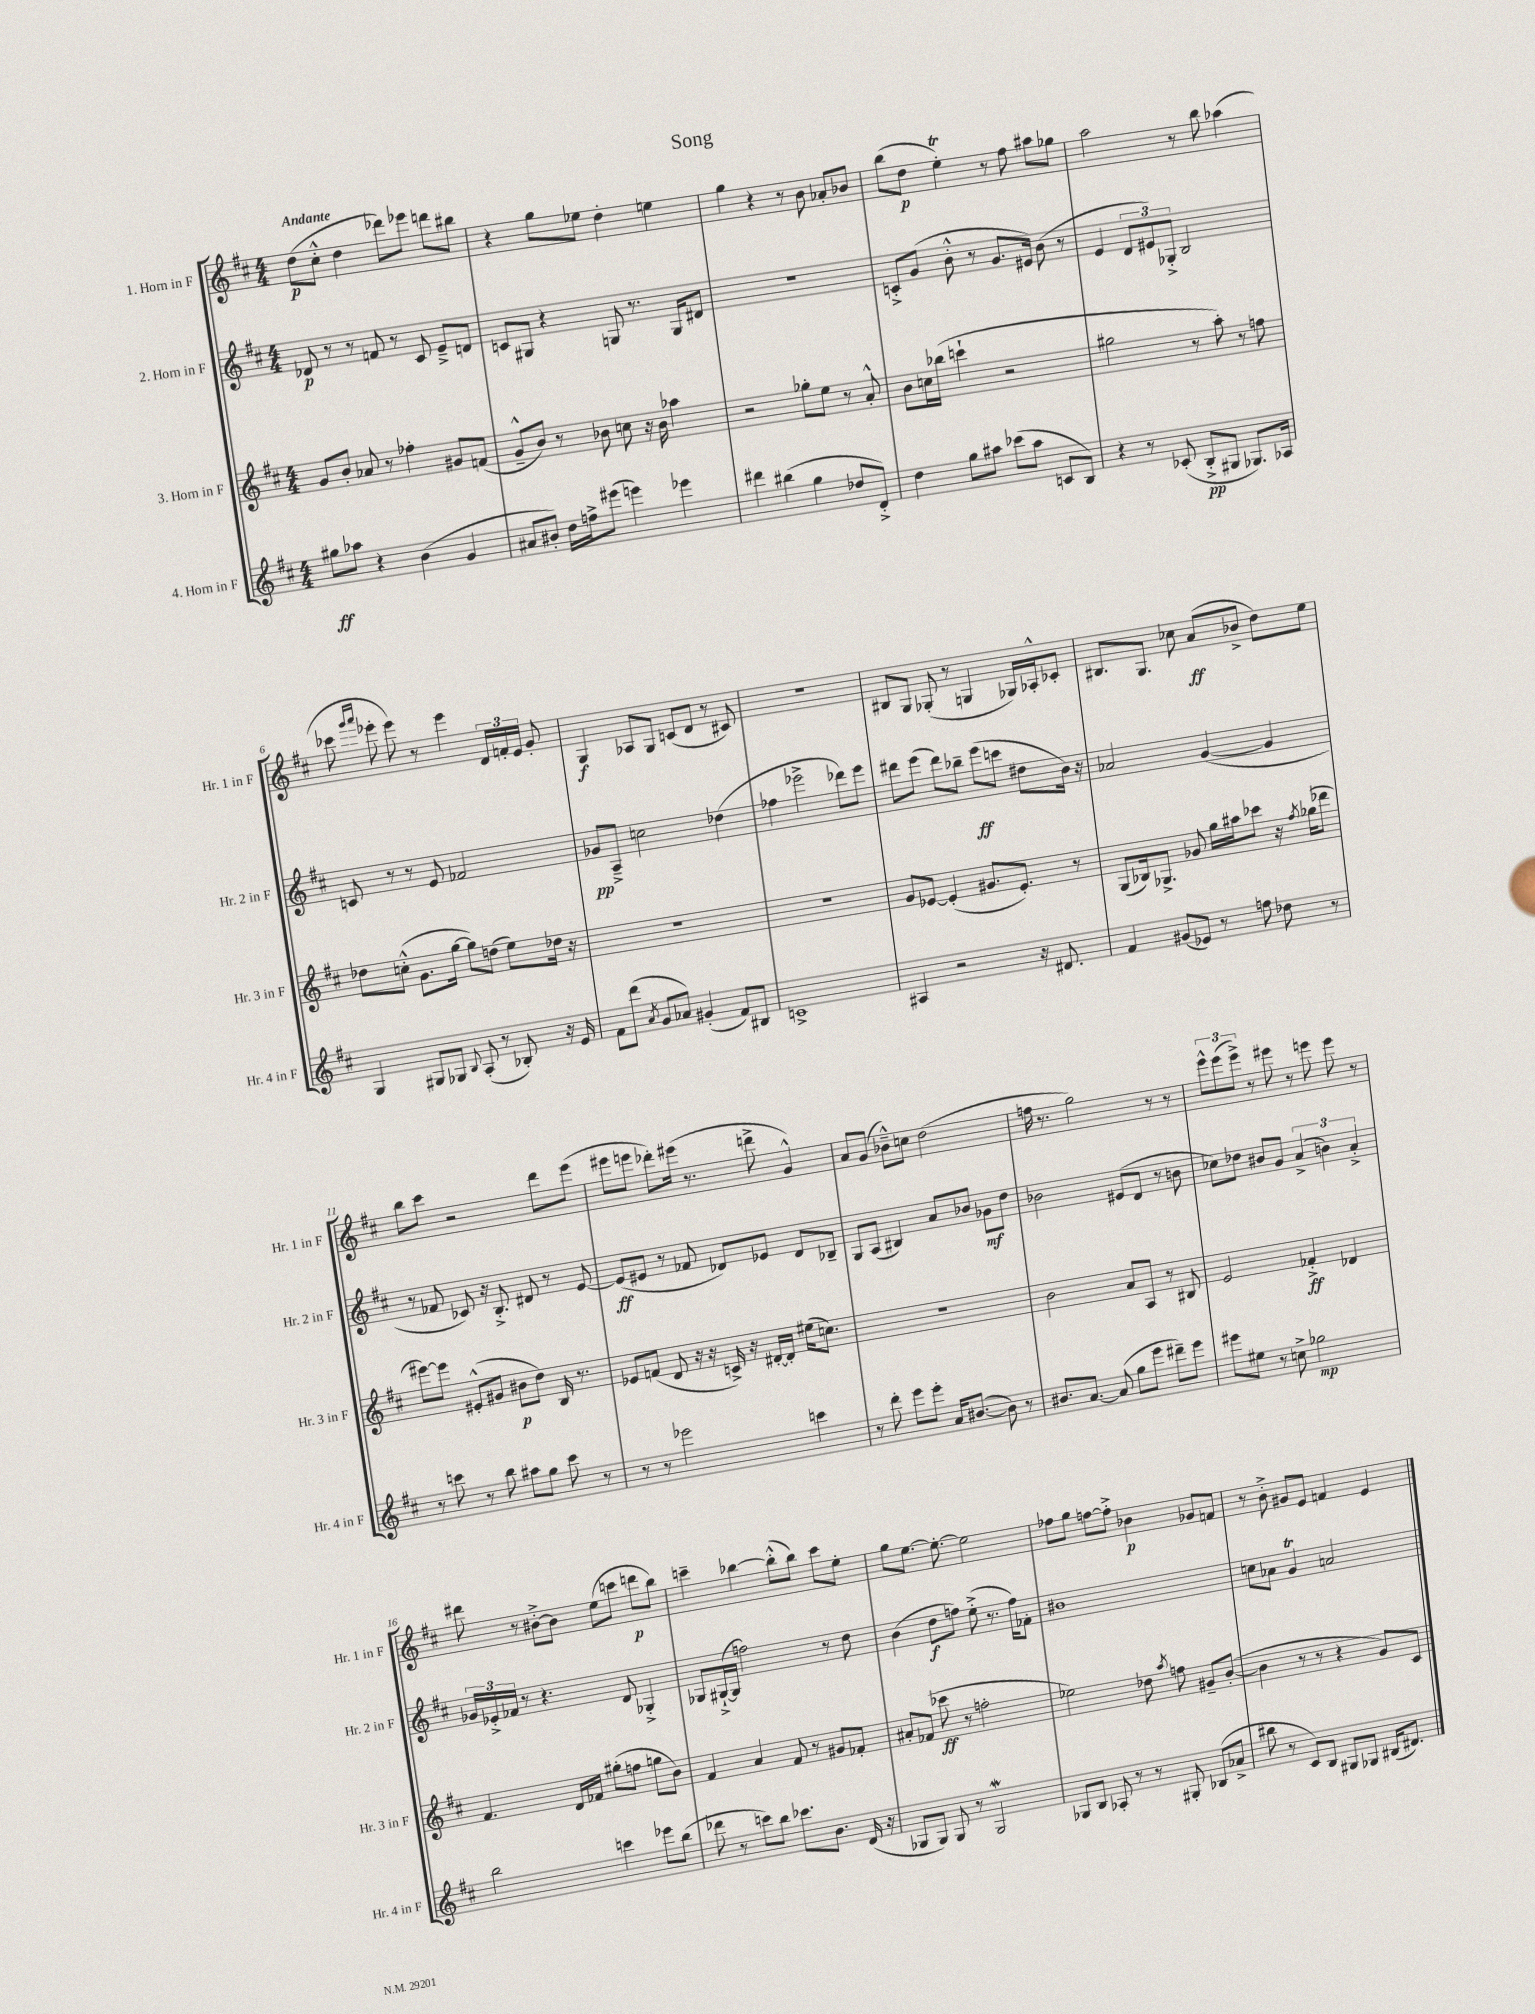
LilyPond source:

\header { title = "Song" }
<<
\new StaffGroup <<
\new Staff = "s0" \with { instrumentName = "1. Horn in F" shortInstrumentName = "Hr. 1 in F" } {
    \clef treble \key d \major \numericTimeSignature \time 4/4 \tempo "Andante"
    \autoBeamOff d''8[\p( cis''8]-.-^ d''4 des'''8[) ees'''8] d'''8[ bis''8] |
    r4 g''8[ ees''8] d''4-. e''4 |
    g''4 r4 r8 b'8 aes'8[-. bes'8] |
    b''8[( d''8]\p e''4-.\trill) r8 fis''8 ais''8[ ges''8] |
    a''2 r8 b''8 aes''4( |
    ces'''8 \grace { g'''16[ a'''16] } ees'''8-. ees'''8) r8 ees'''4 \tuplet 3/2 { d'16[ f'16-. e'16] } g'8-. |
    g4\f aes8[ g8] c'8[( d'8] r8 cis'8) |
    R1 |
    bis8[ g8] ges8-.( r8 g4 ges16[) aes16-.-^ ces'8]-. |
    bis8.[ g8.] ces''8 a'8[\ff( bes'8]-> d''8[) e''8] |
    b''8[ cis'''8] r2 d'''8[ e'''8]( |
    eis'''8[ e'''8] des'''8[-.) eis'''16]( r8. d'''8-> g'4-^) |
    a'8[ g'8]( bes'8[---^) c''8] d''2( |
    f''16 r8. g''2) r8 r8 |
    \tuplet 3/2 { e'''8[-^ e'''8( e'''8]->) } r8 eis'''8 r8 e'''8 e'''8 r8 |
    dis'''8 r8 bis'8[~-.-> bis'8] e''8[( c'''8] d'''8[\p b''8]) |
    c'''4-- bes''4~ bes''8[-.-^( bes''8]) c'''8[ e''8]-. |
    g''8[ e''8.]~ e''8.~-. e''2 |
    fes''8[ g''8] f''8[~ f''8]-.-> bes'4\p ges'8[ f'8] |
    r8 b'8-.-> gis'8[ e'8] f'4 e'4 \bar "|." |
}
\new Staff = "s1" \with { instrumentName = "2. Horn in F" shortInstrumentName = "Hr. 2 in F" } {
    \clef treble \key d \major \numericTimeSignature \time 4/4
    \autoBeamOff des'8\p r8 r8 f'8 r8 cis'8 e'8[---> d'8] |
    c'8[ gis8] r4 g8 r8. g16[ dis'8] |
    R1 |
    c'8[-.-> g'8]( b'8-.-^ r8 g'8.[ eis'16]) b'8( r8 |
    e'4 \tuplet 3/2 { d'8[ eis'8) ges8]-.-> } b2 |
    c'8 r8 r8 e'8 fes'2 |
    ges'8[\pp a8]---> c''2 des''4( |
    fes''4 ees'''2-> des'''8[) ees'''8] |
    dis'''8[ e'''8]( dis'''8[) bes''8]-- e'''8[\ff( c'''8] dis''8[ b'16]) r16 |
    aes'2 g'4~( g'4 |
    r8 fes'8 ces'8) r16 b8.-.-> dis'8 r8 e'8~ |
    e'8[\ff( eis'8] r8 fes'8 des'8[) ees'8] des'8[ bes8]-- |
    g8[ a8]( bis4) a'8[ bes'8] ges'8[\mf d''8] |
    bes'2 eis'8[( d'8] r8 b'8 |
    ces''8[) des''8] bis'8[ g'8] \tuplet 3/2 { a'4->( b'4) a'4-.-> } |
    \tuplet 3/2 { ges'16[ ees'16-.-> fes'16] } r8 r4. d'8 ges4-.-> |
    ges8[ gis16~-!->( gis16] f''2) r8 d''8 |
    b'4( d''8[\f f''8]) e''8-.->( r8. f''16[) fes'8]-. |
    bis'1 |
    c''8[ aes'8] g'4\trill a'2 \bar "|." |
}
\new Staff = "s2" \with { instrumentName = "3. Horn in F" shortInstrumentName = "Hr. 3 in F" } {
    \clef treble \key d \major \numericTimeSignature \time 4/4
    \autoBeamOff g'8[ b'8]-. aes'8 r8 fes''4-. gis'8[ f'8]( |
    g'8[---^ b'8]) r8 bes'8 c''8 r16 bes'16 aes''4 |
    r2 ges''8[-. e''8] r8 a'8-.-^ |
    b'8[ c''16 bes''16]( c'''4-! r2 |
    gis''2 r8 a''8-.) r8 f''8 |
    des''8[ c''8]-.-^( g'8.[ g''16]~ g''8[) d''8]( e''8[) des''16] r16 |
    R1 |
    R1 |
    g'8[ ees'8]~ ees'4-.( gis'8.[ ees'8.]-.) r8 |
    g8[( bes16) ges8.]-> ges'8 g''16[ ais''16 ces'''8] r16 \acciaccatura { fis''8 } ges''16[( des'''8] |
    eis'''8[~) eis'''8] eis'8[-.-^( gis'8] bis'8[\p d''8]) b16 r8. |
    ees'8[ f'8]( d'8 r16 r16 c'16->) r16 dis'16[~-. dis'16]-. eis''16[( c''8.]) |
    R1 |
    b'2 a'8[ a8] r8 bis8 |
    e'2 fes'4-.->\ff des'4 |
    fis'4. d'16[ fes'16] gis''8[-.( f''8] g''8[ b'8]) |
    fis'4 a'4 fis'8 r8 gis'8[ fes'8]-. |
    ais'8[-. fes'8]( ces'''8\ff r8 f''2-. |
    ees''2) des''8 \acciaccatura { a''8 } f''8 gis'8[-- b'8]~-.( |
    b'4 r8 r8 r4 g'8[) cis'8] \bar "|." |
}
\new Staff = "s3" \with { instrumentName = "4. Horn in F" shortInstrumentName = "Hr. 4 in F" } {
    \clef treble \key d \major \numericTimeSignature \time 4/4
    \autoBeamOff gis''8[\ff aes''8] r4 b'4( g'4 |
    ais'8[ bis'8]-.) d''16[ f''16-> eis'''8]( e'''4) ees'''4 |
    dis'''4 bis''4( g''4 des''8[ d'8]-.->) |
    d''4 g''8[ ais''8] ces'''8[( ais''8] c'8[ b8]) |
    r4 r8 ces'8-.( b8[-.->\pp gis8] ges8.[) aes16] |
    g4 gis8[ ges8] \appoggiatura { b8 } a8-.( r8 bes8-.) r16 e'16 |
    fis'8[ d'''8]( \acciaccatura { a'8 } g'8[ aes'8]) gis'4-.( fis'8[) bis8] |
    c'1-> |
    ais4 r2 r16 dis'8. |
    fis'4 gis'8[( ees'8]) r8 f''8 des''8 r8 |
    r8 c'''8 r8 b''8 ais''8[ g''8] c'''8 r8 |
    r8 r8 ees'''2 c'''4 |
    r8 d'''8-. e'''8[ e'''8]-. a'16[ bis'8.]~( bis'8) r8 |
    bis'8.[ a'8.]~ a'8( g''8[ e'''8] dis'''8[--) e'''8] |
    eis'''8[ eis''8] r8 c''8-> ges''2\mp |
    b''2 c'''4 ees'''8[ b''8]( |
    des'''8 r8 c'''8[) b''8] ces'''8.[ b'8.] d'16( r16 |
    ges8[ ges8]) ges8 r8 ges2\mordent |
    ges8[ b8] aes8-. r8 r8 gis8-. bes8[( aes'8]-> |
    bis''8 r8 cis'8[) b8] gis8[ ges8] bis16[( dis'8.]) \bar "|." |
}
>>
>>
